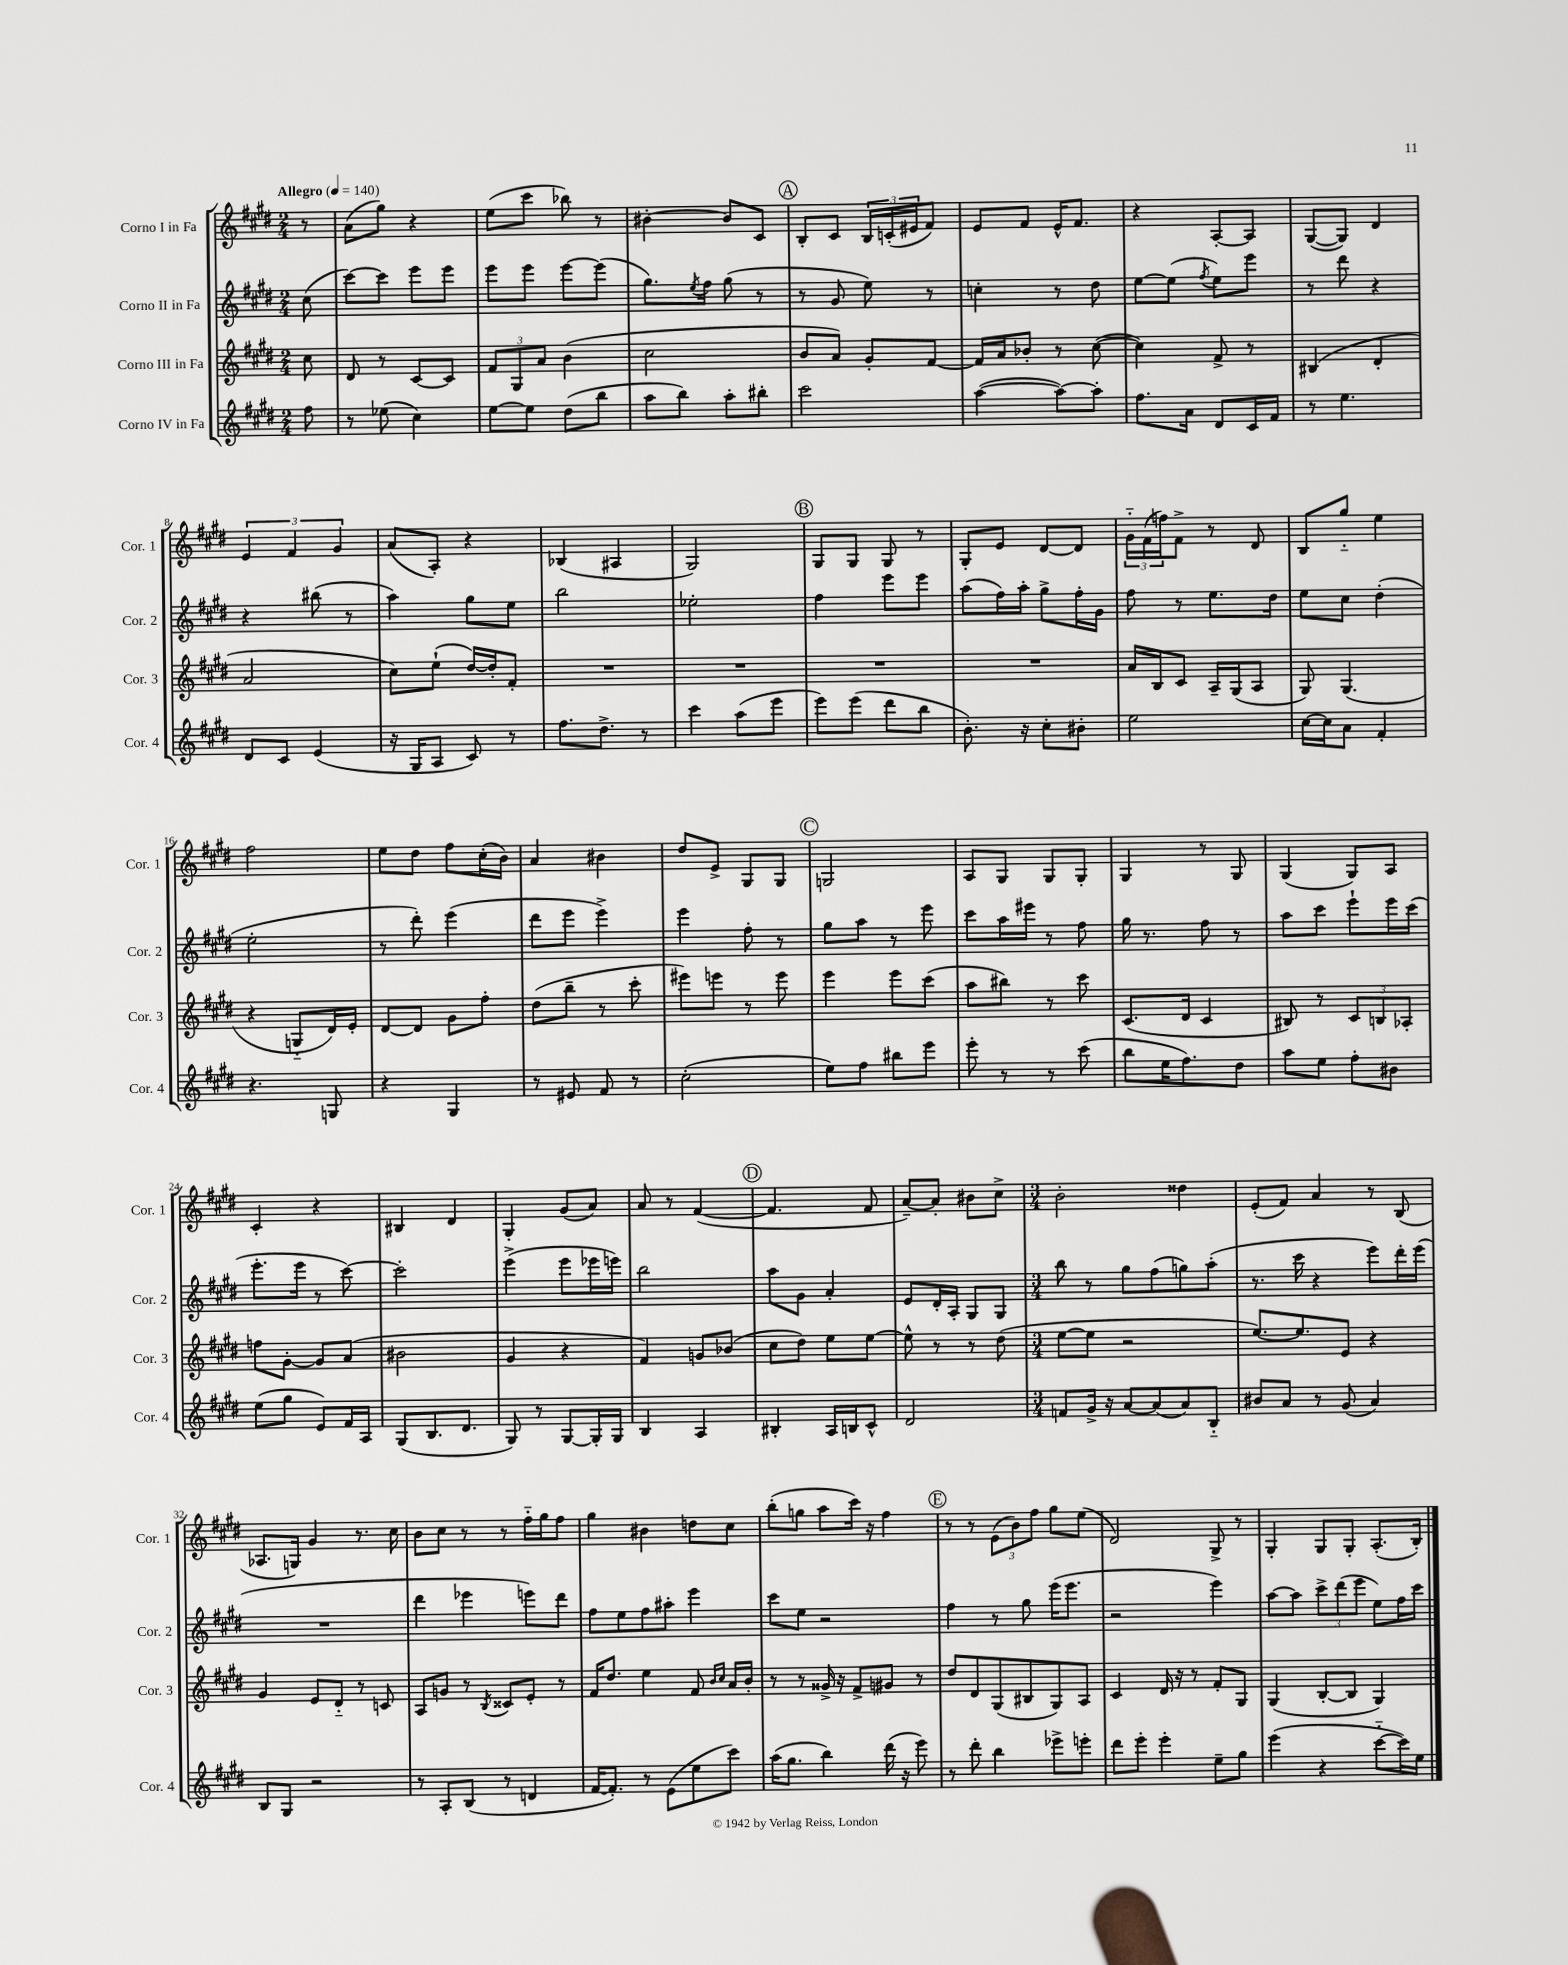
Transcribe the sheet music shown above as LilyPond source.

<<
\new StaffGroup <<
\new Staff = "s0" \with { instrumentName = "Corno I in Fa" shortInstrumentName = "Cor. 1" } {
    \clef treble \key e \major \numericTimeSignature \time 2/4 \partial 8 \tempo "Allegro" 4 = 140
    r8 |
    a'8( gis''8) r4 |
    e''8( cis'''8 bes''8) r8 |
    bis'4~-. bis'8 cis'8 |
    \mark \markup { \circle "A" } b8-. cis'8 \tuplet 3/2 { b16 c'16-.( eis'16 } fis'8) |
    e'8 fis'8 e'16-^ fis'8. |
    r4 a8~-. a8 |
    gis8~( gis8) dis'4 |
    \tuplet 3/2 { e'4 fis'4 gis'4 } |
    a'8( a8-.) r4 |
    bes4( ais4 |
    gis2) |
    \mark \markup { \circle "B" } gis8 gis8 gis8 r8 |
    gis8-. e'8 dis'8~ dis'8 |
    \tuplet 3/2 { gis'16-_ fis'16( f''16) } fis'8-> r8 dis'8 |
    b8 gis''8-_ e''4 |
    fis''2 |
    e''8 dis''8 fis''8 cis''16-.( b'16) |
    a'4 bis'4 |
    dis''8 e'8-> gis8 gis8 |
    \mark \markup { \circle "C" } g2 |
    a8 gis8 gis8 gis8-. |
    gis4 r8 gis8 |
    gis4( gis8) a8 |
    cis'4-. r4 |
    bis4 dis'4 |
    gis4-. gis'8( a'8) |
    a'8 r8 fis'4~( |
    \mark \markup { \circle "D" } fis'4. fis'8 |
    a'8~--) a'8-. bis'8 cis''8-> |
    \numericTimeSignature \time 3/4 b'2-. disis''4 |
    e'8-.( fis'8) a'4 r8 b8( |
    aes8. g16) gis'4 r8. cis''16 |
    b'8 cis''8 r8 r8 fis''16-_ gis''16 fis''8 |
    gis''4 bis'4 d''8 cis''8 |
    b''8-.( g''8 a''8 cis'''16) r16 fis''4 |
    \mark \markup { \circle "E" } r8 r8 \tuplet 3/2 { e'8( b'8) fis''8 } gis''8 e''8( |
    dis'2) gis8-> r8 |
    gis4-. gis8 gis8-. a8.-.( b16-.) \bar "|." |
}
\new Staff = "s1" \with { instrumentName = "Corno II in Fa" shortInstrumentName = "Cor. 2" } {
    \clef treble \key e \major \numericTimeSignature \time 2/4 \partial 8
    cis''8( |
    cis'''8~) cis'''8 e'''8 e'''8 |
    e'''8 e'''8 e'''8~ e'''8( |
    gis''8.) \acciaccatura { e''8 } fis''16 gis''8( r8 |
    \mark \markup { \circle "A" } r8 gis'8 e''8) r8 |
    c''4-. r8 dis''8 |
    e''8~ e''8( \acciaccatura { fis''8 } e''8) e'''8 |
    r8 dis'''8 r4 |
    r4 bis''8( r8 |
    a''4) gis''8 e''8 |
    b''2 |
    ees''2-. |
    \mark \markup { \circle "B" } fis''4 e'''8 e'''8 |
    a''8( fis''16) a''16-. gis''8-> fis''16-. gis'16 |
    fis''8 r8 e''8. dis''16 |
    e''8 cis''8 dis''4-.( |
    e''2-. |
    r8 dis'''8-.) e'''4( |
    dis'''8 e'''8 e'''4->) |
    e'''4 fis''8-. r8 |
    \mark \markup { \circle "C" } gis''8 a''8 r8 e'''8 |
    cis'''8 a''16 eis'''16 r8 fis''8 |
    gis''16 r8. fis''8 r8 |
    a''8 cis'''8 e'''8-! e'''16 cis'''16( |
    e'''8.-. e'''16 r8 cis'''8~) |
    cis'''2-. |
    e'''4->( e'''8 ees'''16 e'''16) |
    b''2 |
    \mark \markup { \circle "D" } a''8 gis'8 a'4-. |
    e'8 dis'16-. a16-. gis8 gis8 |
    \numericTimeSignature \time 3/4 b''8 r8 gis''8 fis''8( g''8) a''8-.( |
    r8. cis'''16 r4 e'''8) dis'''16-. e'''16( |
    R2. |
    dis'''4 ees'''4 e'''8) dis'''8 |
    fis''8 e''8 fis''8 ais''8-. e'''4 |
    cis'''8 e''8 r2 |
    \mark \markup { \circle "E" } fis''4 r8 gis''8 e'''16( e'''8. |
    r2 e'''4) |
    a''8~ a''8 \tuplet 3/2 { cis'''8-> dis'''8( e'''8 } e''8) fis''16 cis'''16 \bar "|." |
}
\new Staff = "s2" \with { instrumentName = "Corno III in Fa" shortInstrumentName = "Cor. 3" } {
    \clef treble \key e \major \numericTimeSignature \time 2/4 \partial 8
    cis''8 |
    dis'8 r8 cis'8~ cis'8 |
    \tuplet 3/2 { fis'8 gis8 a'8 } b'4( |
    cis''2 |
    \mark \markup { \circle "A" } b'8 a'8) gis'8-. fis'8~ |
    fis'16 a'16 bes'8-. r8 cis''8~( |
    cis''4) fis'8-> r8 |
    bis4( dis'4-. |
    a'2 |
    cis''8) e''8-!( dis''16~) dis''16-. fis'8-. |
    R2 |
    R2 |
    \mark \markup { \circle "B" } R2 |
    R2 |
    a'16 b16 cis'8 a16-- gis16( a8 |
    gis8) gis4.( |
    r4 g8-_ dis'16) e'16-. |
    dis'8~ dis'8 gis'8 fis''8-. |
    dis''8( b''8-- r8 cis'''8-. |
    eis'''8) e'''8 r8 e'''8 |
    \mark \markup { \circle "C" } e'''4 e'''8 cis'''8( |
    a''8 bis''8) r8 cis'''8 |
    cis'8.( dis'16 cis'4 |
    bis8) r8 \tuplet 3/2 { cis'8 b8 aes8-. } |
    f''8 gis'8~-. gis'8 a'8( |
    bis'2 |
    gis'4 r4 |
    fis'4) g'8 bes'8( |
    \mark \markup { \circle "D" } cis''8 dis''8) e''8 e''8~ |
    e''8-^ r8 r8 dis''8( |
    \numericTimeSignature \time 3/4 e''8~ e''8 r2 |
    e''8.~) e''8. e'8 r4 |
    gis'4 e'8 dis'8-_ r8 c'8 |
    a8 g'8 r8 \acciaccatura { b8 } cisis'8 e'8-. r8 |
    fis'16 dis''8. e''4 fis'8 \grace { b'16 cis''16 } a'16 b'16-. |
    r8 r8 gisis'16-> r16 fis'8-> gis'8 r8 |
    \mark \markup { \circle "E" } dis''8 dis'8 gis8( bis8 gis8) a8 |
    cis'4 dis'16 r16 r8 fis'8-. gis8 |
    gis4( b8~-. b8 gis4) \bar "|." |
}
\new Staff = "s3" \with { instrumentName = "Corno IV in Fa" shortInstrumentName = "Cor. 4" } {
    \clef treble \key e \major \numericTimeSignature \time 2/4 \partial 8
    fis''8 |
    r8 ees''8( cis''4) |
    e''8~ e''8 dis''8( b''8 |
    a''8 b''8) a''8-. bis''8-. |
    \mark \markup { \circle "A" } cis'''2 |
    a''4~( a''8~) a''8-. |
    fis''8. a'16 dis'8 cis'16 fis'16 |
    r8 e''4. |
    dis'8 cis'8 e'4( |
    r16 gis16 a8 cis'8) r8 |
    fis''8. dis''8.-> r8 |
    cis'''4 a''8( e'''8 |
    \mark \markup { \circle "B" } e'''8) e'''8( dis'''8 b''8 |
    b'8.-.) r16 cis''8-. bis'8-. |
    e''2 |
    cis''16~ cis''16 a'8 fis'4-. |
    r4. g8 |
    r4 gis4 |
    r8 eis'8 fis'8 r8 |
    cis''2-.( |
    \mark \markup { \circle "C" } e''8) fis''8 bis''8 e'''8 |
    e'''8-. r8 r8 cis'''8( |
    b''8 e''16 fis''8.) dis''8 |
    a''8 e''8 fis''8-. bis'8 |
    e''8( gis''8 e'8) fis'16 a16 |
    gis8( b8. dis'8. |
    gis8) r8 gis8~ gis16-. gis16 |
    b4 a4 |
    \mark \markup { \circle "D" } bis4-. a16 b16 cis'8-^ |
    dis'2 |
    \numericTimeSignature \time 3/4 f'8 gis'16-> r16 a'8~ a'8( a'8) b8-_ |
    bis'8 a'8 r8 gis'8( a'4) |
    b8 gis8 r2 |
    r8 a8-. b8( r8 d'4 |
    fis'16~ fis'8.-.) r8 e'8( e''8 cis'''8) |
    a''16( gis''8. b''4) dis'''16( r16 e'''8) |
    \mark \markup { \circle "E" } r8 dis'''8-. b''4 ees'''8-> e'''8-. |
    dis'''8 e'''8-. e'''4-. e''8-- gis''8 |
    e'''4( r4 cis'''8~-_ cis'''16) e''16 \bar "|." |
}
>>
>>
